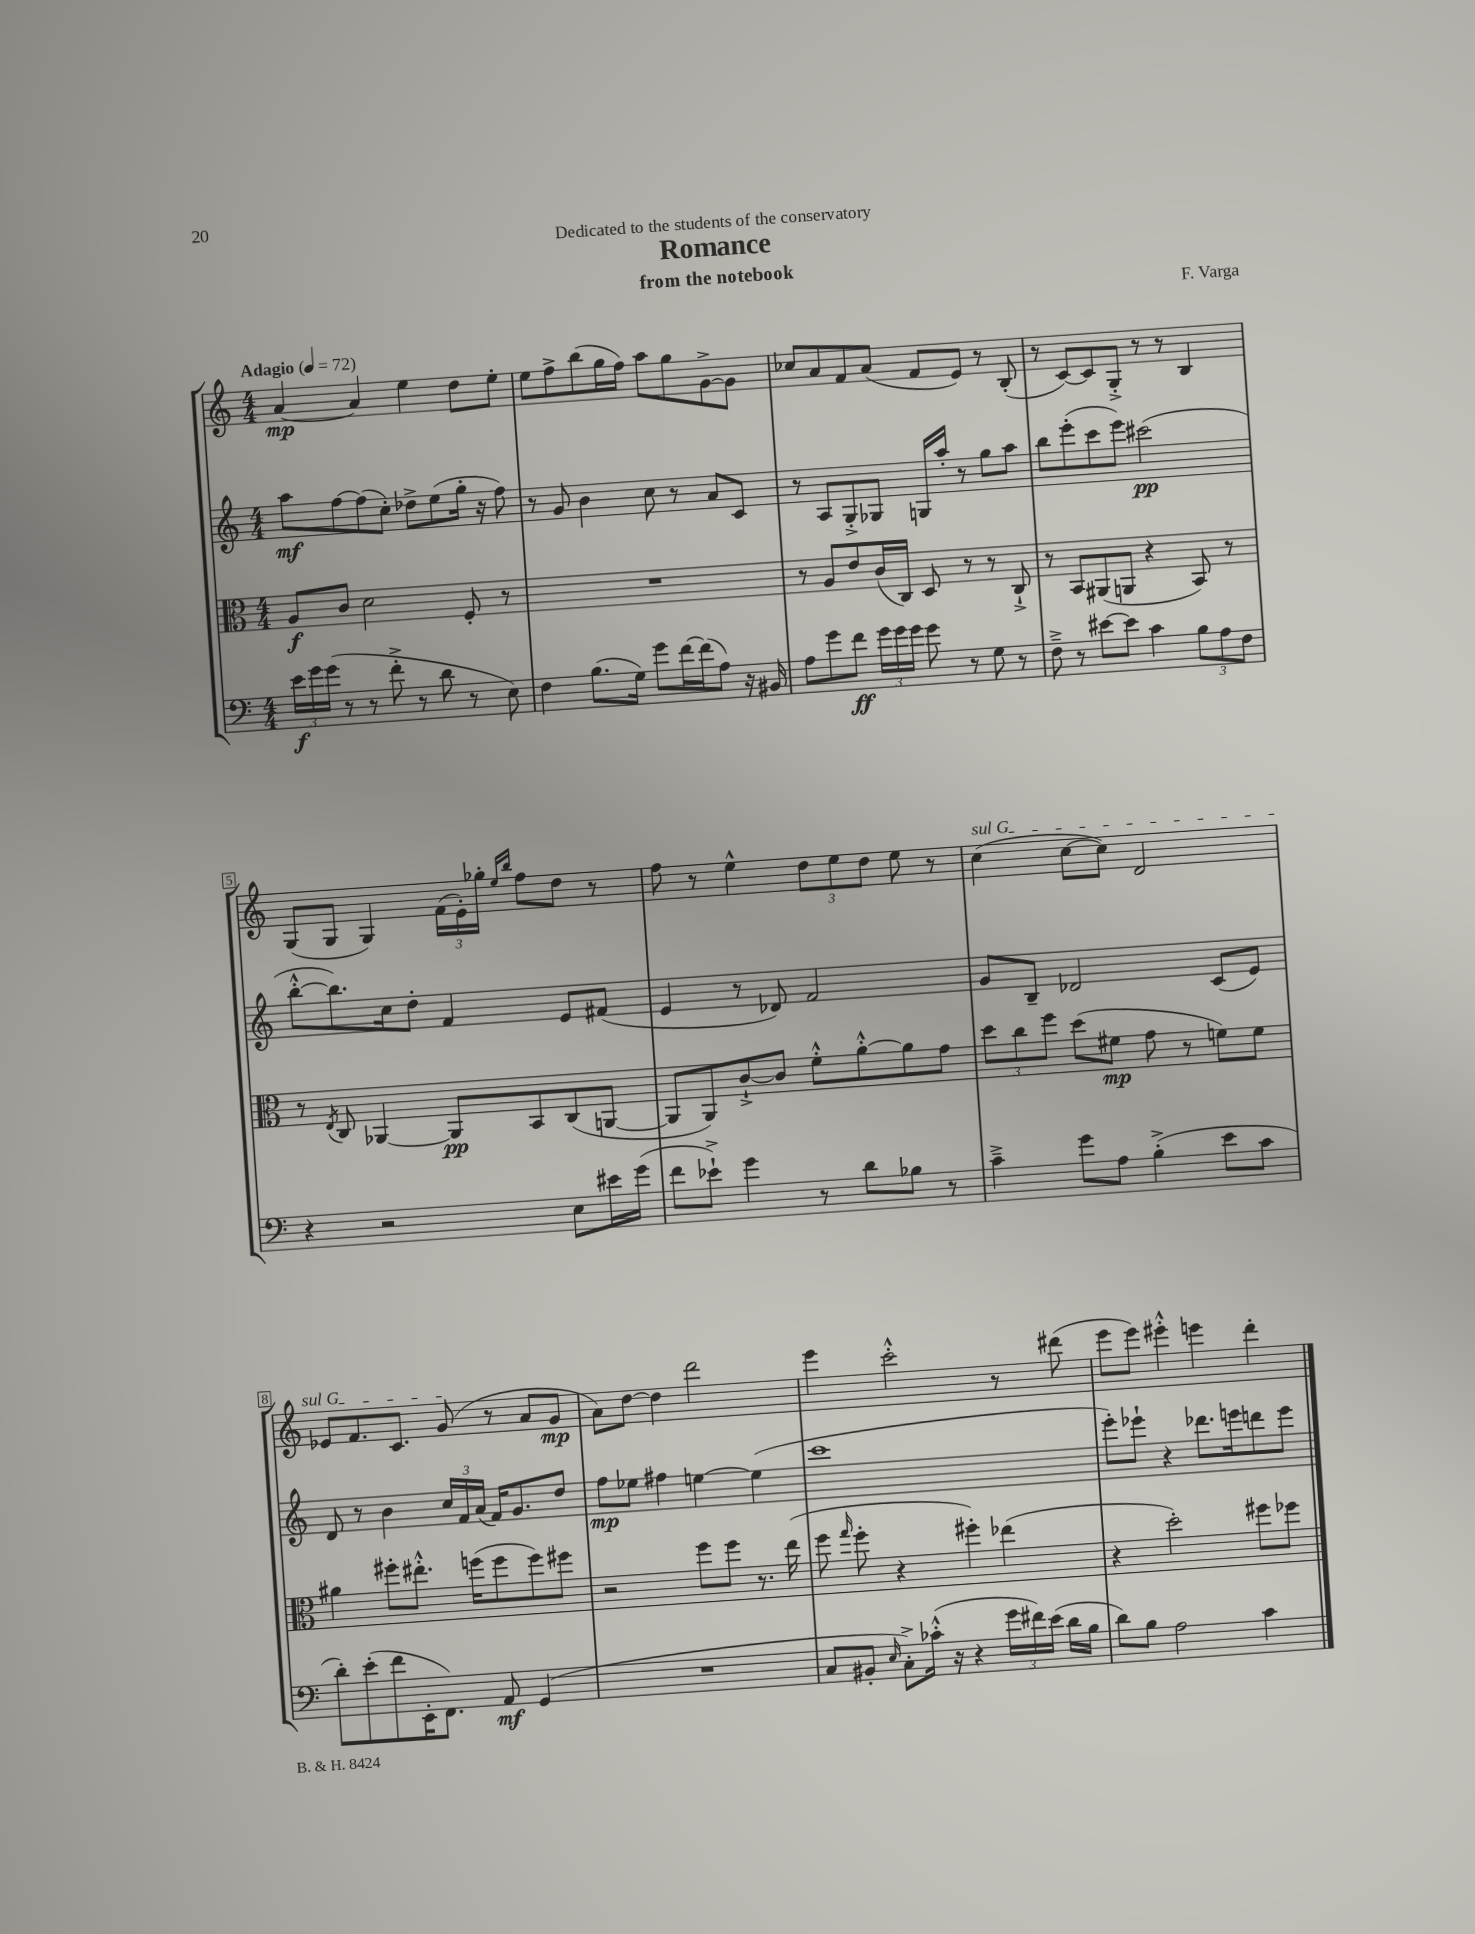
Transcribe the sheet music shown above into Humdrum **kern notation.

**kern	**kern	**kern	**kern
*staff4	*staff3	*staff2	*staff1
*clefF4	*clefC3	*clefG2	*clefG2
*k[]	*k[]	*k[]	*k[]
*M4/4	*M4/4	*M4/4	*M4/4
*MM72	*MM72	*MM72	*MM72
24e	8A	8aa	[4a
24g	.	.	.
(24g	.	.	.
8r	8c	[8ff	.
8r	2d	(8ff]	4a]
8f'^	.	8cc')	.
8r	.	8dd-^	4ee
8d	.	(8ee	.
8r	8F'	16gg'	8dd
.	.	16r	.
8E)	8r	8ff)	8ee'
=	=	=	=
4F	1r	8r	8ee
.	.	8g	8ff^
(8.B	.	4b	(8bb
.	.	.	16gg
16G)	.	.	16ff)
8g	.	8cc	8aa
[16f	.	8r	8gg
(16f]	.	.	.
8A)	.	8a	[8g^
16r	.	8c	8g]
16BB#	.	.	.
=	=	=	=
8A	8r	8r	8cc-
8g	8A	8A	8a
8f	8e	8G'^	8f
24g	(16c	8G-	(8a
24g	.	.	.
.	16C)	.	.
24g	.	.	.
8g	8D	16G	8f
.	.	16aa'	.
8r	8r	8r	8e)
8G	8r	8gg	8r
8r	8C`^	8aa	(8B'
=	=	=	=
8F~^	8r	8bb	8r
8r	8BB	(8eee'	[8c)
[8e#	(8AA#	8ccc	8c]
8e#]	8AA	8eee)	8G'^
4c	4r	(2ccc#	8r
.	.	.	8r
12B	8BB)	.	4B
12A	.	.	.
.	8r	.	.
12F	.	.	.
=	=	=	=
4r	8r	[8bb'^^	(8G
.	8qE	.	.
.	8C	8.bb])	8G
2r	[4AA-	.	4G)
.	.	16cc	.
.	.	8dd'	.
.	8AA-]	4f	(24f
.	.	.	24e')
.	.	.	24gg-'
.	.	.	16qqee
.	.	.	16qqbb
.	8BB	.	8ff
8E	(8C	8e	8dd
16e#	[8AA	(8f#	8r
(16g	.	.	.
=	=	=	=
8f	8AA]	4e	8ff
8e-`^)	8AA)	.	8r
4g	[8c`^	8r	4ee^^
.	8c]	8d-)	.
8r	8f'^^	2f	12dd
.	.	.	12ee
8d	[8a'^^	.	.
.	.	.	12dd
8B-	8a]	.	8ee
8r	8g	.	8r
=	=	=	=
4c~^	12dd	8g	(4cc
.	12cc	.	.
.	.	8B~	.
.	12ff	.	.
8g	(8dd	2d-	[8cc
8A	8f#	.	8cc])
(4B'^	8g	.	2d
.	8r	.	.
8e	8f)	(8c	.
8c	8f	8e)	.
=	=	=	=
8d')	4a#	8d	8e-
(8e'	.	8r	8.f
8f	8ff#'	4b	.
.	.	.	8.c
16EE'	8.ee#'^^	.	.
8.FF)	.	.	.
.	.	24cc	(8g
.	.	24f	.
.	(16ff	.	.
.	.	(24a	.
8AA	8ff	16f)	8r
.	.	8.g	.
(4GG	8ff)	.	8a
.	8ff#	8dd	8g
=	=	=	=
1r	2r	8ff	8a)
.	.	8ee-	[8dd
.	.	4ff#	4dd]
.	8ff	[4ee	2ddd
.	8ff	.	.
.	8.r	(4ee]	.
.	(16ee	.	.
=	=	=	=
8C	8ff	1ccc	4eee
.	16qqgg	.	.
8BB#'	8ff'	.	.
16qqE	.	.	.
8C'^)	4r	.	2ccc'^^
(16c-'^^	.	.	.
16r	.	.	.
4r	4ff#')	.	.
24g	(4ee-	.	8r
24f#)	.	.	.
(24e	.	.	.
16d	.	.	(8ddd#
16B	.	.	.
=	=	=	=
8d)	4r	8eee')	8eee
8B	.	8eee-`	8eee)
2A	2dd')	4r	4eee#'^^
.	.	8.ddd-	4eee
.	.	16eee	.
4c	8ff#	8ddd	4ddd'
.	8ff-	8eee	.
==	==	==	==
*-	*-	*-	*-
